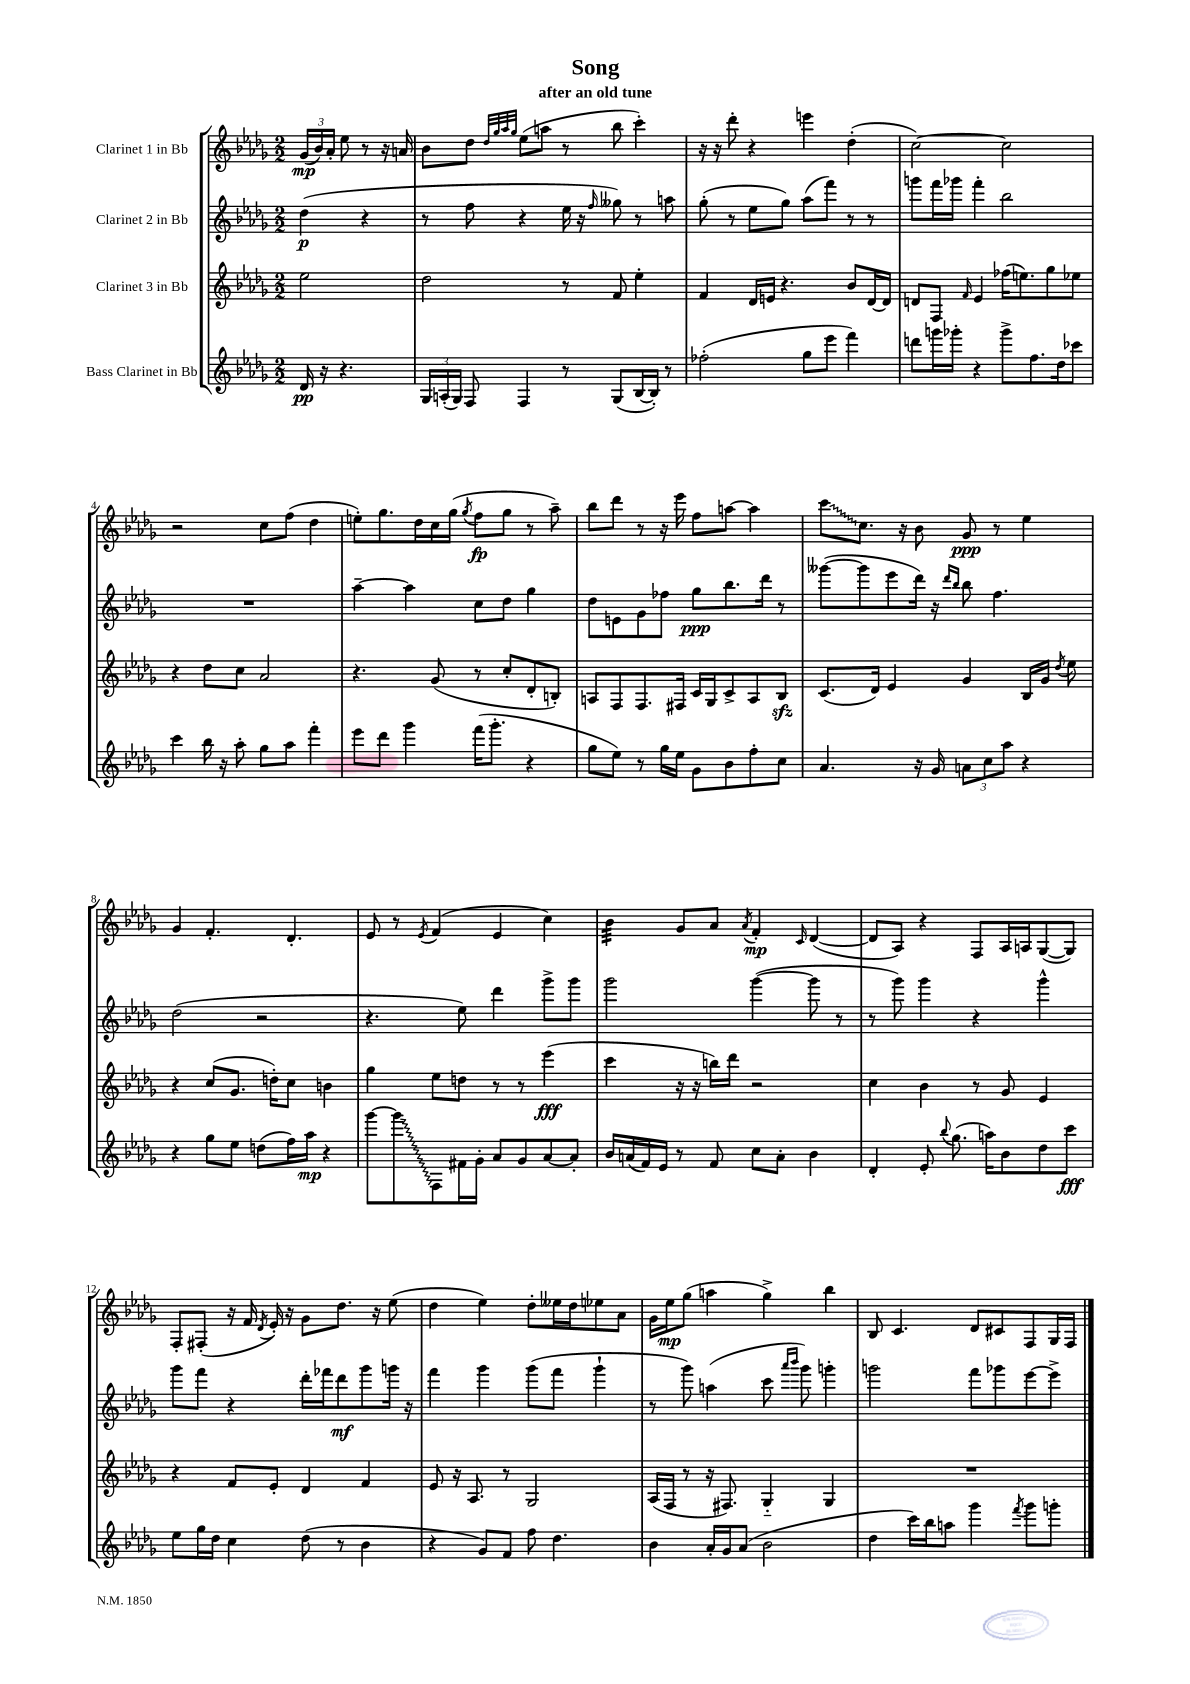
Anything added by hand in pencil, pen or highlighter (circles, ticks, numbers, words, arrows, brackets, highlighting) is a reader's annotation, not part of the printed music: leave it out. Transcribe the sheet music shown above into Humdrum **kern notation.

**kern	**kern	**kern	**kern
*staff4	*staff3	*staff2	*staff1
*clefG2	*clefG2	*clefG2	*clefG2
*k[b-e-a-d-g-]	*k[b-e-a-d-g-]	*k[b-e-a-d-g-]	*k[b-e-a-d-g-]
*M2/2	*M2/2	*M2/2	*M2/2
16d-/	2ee-\	(4dd-\	(24g-/LL
.	.	.	24b-/)
16r	.	.	.
.	.	.	24a-'/JJ
4.r	.	.	8ee-\
.	.	4r	8r
.	.	.	16r
.	.	.	16a/
=	=	=	=
24G-/LL	2dd-\	8r	8b-\L
(24A'/	.	.	.
24G-/JJ)	.	.	.
8F/	.	8ff\	8dd-\J
.	.	.	32qqdd-/LLL
.	.	.	32qqgg-/
.	.	.	32qqaa-/
.	.	.	32qqgg-/JJJ
4F/	.	4r	(8ee-\L
.	.	.	8aa\J
8r	8r	16ee-\	8r
.	.	16r	.
.	.	16qqff/	.
(8G-/L	8f/	8gg--\)	8bb-\
[16B-/L	4ee-'\	8r	4ccc'\)
16B-'/]JJ)	.	.	.
8r	.	8aa\	.
=	=	=	=
(2ff-'\	4f/	(8gg-'\	16r
.	.	.	16r
.	.	8r	8ddd-'\
.	16d-/LL	8ee-\L	4r
.	16e/JJ	.	.
.	4.r	8gg-\J)	.
8gg-\L	.	(8aa-\L	4eee\
8eee-\J	.	8fff\J)	.
4fff\)	8b-/L	8r	(4dd-'\
.	[16d-/L	8r	.
.	16d-/]JJ	.	.
=	=	=	=
8ddd\L	8d/L	8ggg\L	[2cc\)
16ggg\L	8F/J	16fff\L	.
16ggg-'\JJ	.	16ggg-\JJ	.
.	16qqf/	.	.
4r	4e-/	4fff'\	.
8ggg-^\L	(16ff-\LK	2bb-\	2cc\]
.	8.ee\)	.	.
8.ff\	.	.	.
.	8gg-\	.	.
16dd-\k	.	.	.
8ccc-\J	8ee-\J	.	.
=	=	=	=
4ccc\	4r	1r	2r
16bb-\	8dd-\L	.	.
16r	.	.	.
8aa-'\	8cc\J	.	.
8gg-\L	2a-/	.	8cc\L
8aa-\J	.	.	(8ff\J
4fff'\	.	.	4dd-\
=	=	=	=
8eee-\L	4.r	[4aa-~\	8ee'\L)
8ddd-\J	.	.	8.gg-\
4ggg-\	.	4aa-\]	.
.	.	.	16dd-\L
.	(8g-/	.	16cc\
.	.	.	(16gg-\JJ
.	.	.	8qgg-/
(16fff\LK	8r	8cc\L	8ff\L
8.ggg-'\J	.	.	.
.	8cc'/L	8dd-\J	8gg-\J
4r	8d-'/	4gg-\	8r
.	8B'/J)	.	8aa-~\)
=	=	=	=
8gg-\L	8A/L	8dd-\L	8bb-\L
8ee-\J)	8F/	8e\	8ddd-\J
8r	8.F/	8g-\	8r
16gg-\LL	.	8ff-\J	16r
16ee-\JJ	16F#/Jk	.	16eee-\
8g-\L	16c/LL	8gg-\L	8ff\L
.	16G-/J	.	.
8b-\	8c^/	8.bb-\	[8aa\J
8ff'\	8A/	.	4aa\]
.	.	16ddd-\Jk	.
8cc\J	8B-/J	8r	.
=	=	=	=
4.a-/	(8.c/L	([8ggg--\L	8ccc\L
.	.	8ggg--\]	8.cc\J
.	16d-/Jk)	.	.
.	4e-/	8eee-\	.
.	.	.	16r
16r	.	16ddd-\Jk)	8b-\
16g-/	.	16r	.
.	.	16qqddd-/LL	.
.	.	16qqbb-/JJ	.
12a\L	4g-/	8bb-\	8g-/
12cc\	.	.	.
.	.	4.ff\	8r
12aa-\J	.	.	.
4r	16B-/LL	.	4ee-\
.	16g-/JJ	.	.
.	8qdd-/	.	.
.	8ee-\	.	.
=	=	=	=
4r	4r	(2dd-\	4g-/
8gg-\L	(8cc/L	.	4.f'/
8ee-\J	8.g-/J	.	.
(8dd\L	.	2r	.
.	16dd'\LK)	.	.
16ff\L)	8cc\J	.	4.d-'/
16aa-\JJ	.	.	.
4r	4b\	.	.
=	=	=	=
[8ggg-\L	4gg-\	4.r	8e-/
8ggg-\]	.	.	8r
.	.	.	8qe-/
8F\	8ee-\L	.	(4f/
16f#\L	8dd\J	8ee-\)	.
16g-'\JJ	.	.	.
8a-/L	8r	4ddd-\	4e-/
8g-/	8r	.	.
[8a-/	(4eee-\	8ggg-^\L	4cc\)
8a-'/]J	.	8ggg-\J	.
=	=	=	=
16b-/LL	4ccc\	2ggg-\	4b-\
(16a/	.	.	.
16f/)	.	.	.
16e-/JJ	.	.	.
8r	16r	.	8g-/L
.	16r	.	.
8f/	16bb\LL)	.	8a-/J
.	16ddd-\JJ	.	.
.	.	.	8qa-/
8cc\L	2r	([4ggg-\	4f'/
8a'\J	.	.	.
.	.	.	16qqc/
4b-\	.	8ggg-\]	([4d-/
.	.	8r	.
=	=	=	=
4d-'/	4cc\	8r	8d-/]L
.	.	8ggg-\)	8A-/J)
8e-'/	4b-\	4ggg-\	4r
8qqbb-/	.	.	.
(8.gg-\	.	.	.
.	8r	4r	8F/L
16aa\LK)	.	.	.
8b-\	8g-/	.	16A-/L
.	.	.	16A/J
8dd-\	4e-/	4ggg-^^\	([8G-/
8ccc\J	.	.	8G-/]J)
=	=	=	=
8ee-\L	4r	8ggg-\L	8F'/L
16gg-\L	.	8fff\J	(8F#'/J
16dd-\JJ	.	.	.
4cc\	8f/L	4r	16r
.	.	.	16f/
.	.	.	8qd-/
.	8e-'/J	.	16e-'/)
.	.	.	16r
(8dd-\	4d-/	16ddd-'\LL	8g-\L
.	.	16fff-\J	.
8r	.	8ddd-\	8.dd-\J
4b-\	4f/	8ggg-\	.
.	.	.	16r
.	.	16ggg\Jk	(8ee-\
.	.	16r	.
=	=	=	=
4r	8e-/	4fff\	4dd-\
.	16r	.	.
.	8.A-/	.	.
8g-/L)	.	4ggg-\	4ee-\)
8f/J	8r	.	.
8ff\	2G-/	(8ggg-\L	8dd-'\L
4.dd-\	.	8fff\J	16ee--\L
.	.	.	16dd-\J
.	.	4ggg-`\	8ee-\
.	.	.	8a-\J
=	=	=	=
4b-\	(16A-/LL	8r	16g-\LL
.	16F/JJ	.	16ee-\J
.	8r	8ggg-\)	(8gg-\J
16a-'/LL	16r	(4aa\	4aa\
16g-/J	8.F#/)	.	.
(8a-/J	.	.	.
2b-\	4G-'~/	8ccc\	4gg-^\)
.	.	16qqaaa-/LL	.
.	.	16qqbbb-/JJ	.
.	.	8ggg-\)	.
.	4G-/	4ggg'\	4bb-\
=	=	=	=
4dd-\	1r	2ggg\	8B-/
.	.	.	4.c/
16ccc\LL)	.	.	.
16bb-\J	.	.	.
8aa\J	.	.	.
4ggg-\	.	8fff\L	8d-/L
.	.	8ggg-\	8c#/
8qfff/	.	.	.
8ggg-\L	.	[8eee-\	8F/
8ggg'\J	.	8eee-^\]J	16G-/L
.	.	.	16F/JJ
==	==	==	==
*-	*-	*-	*-
